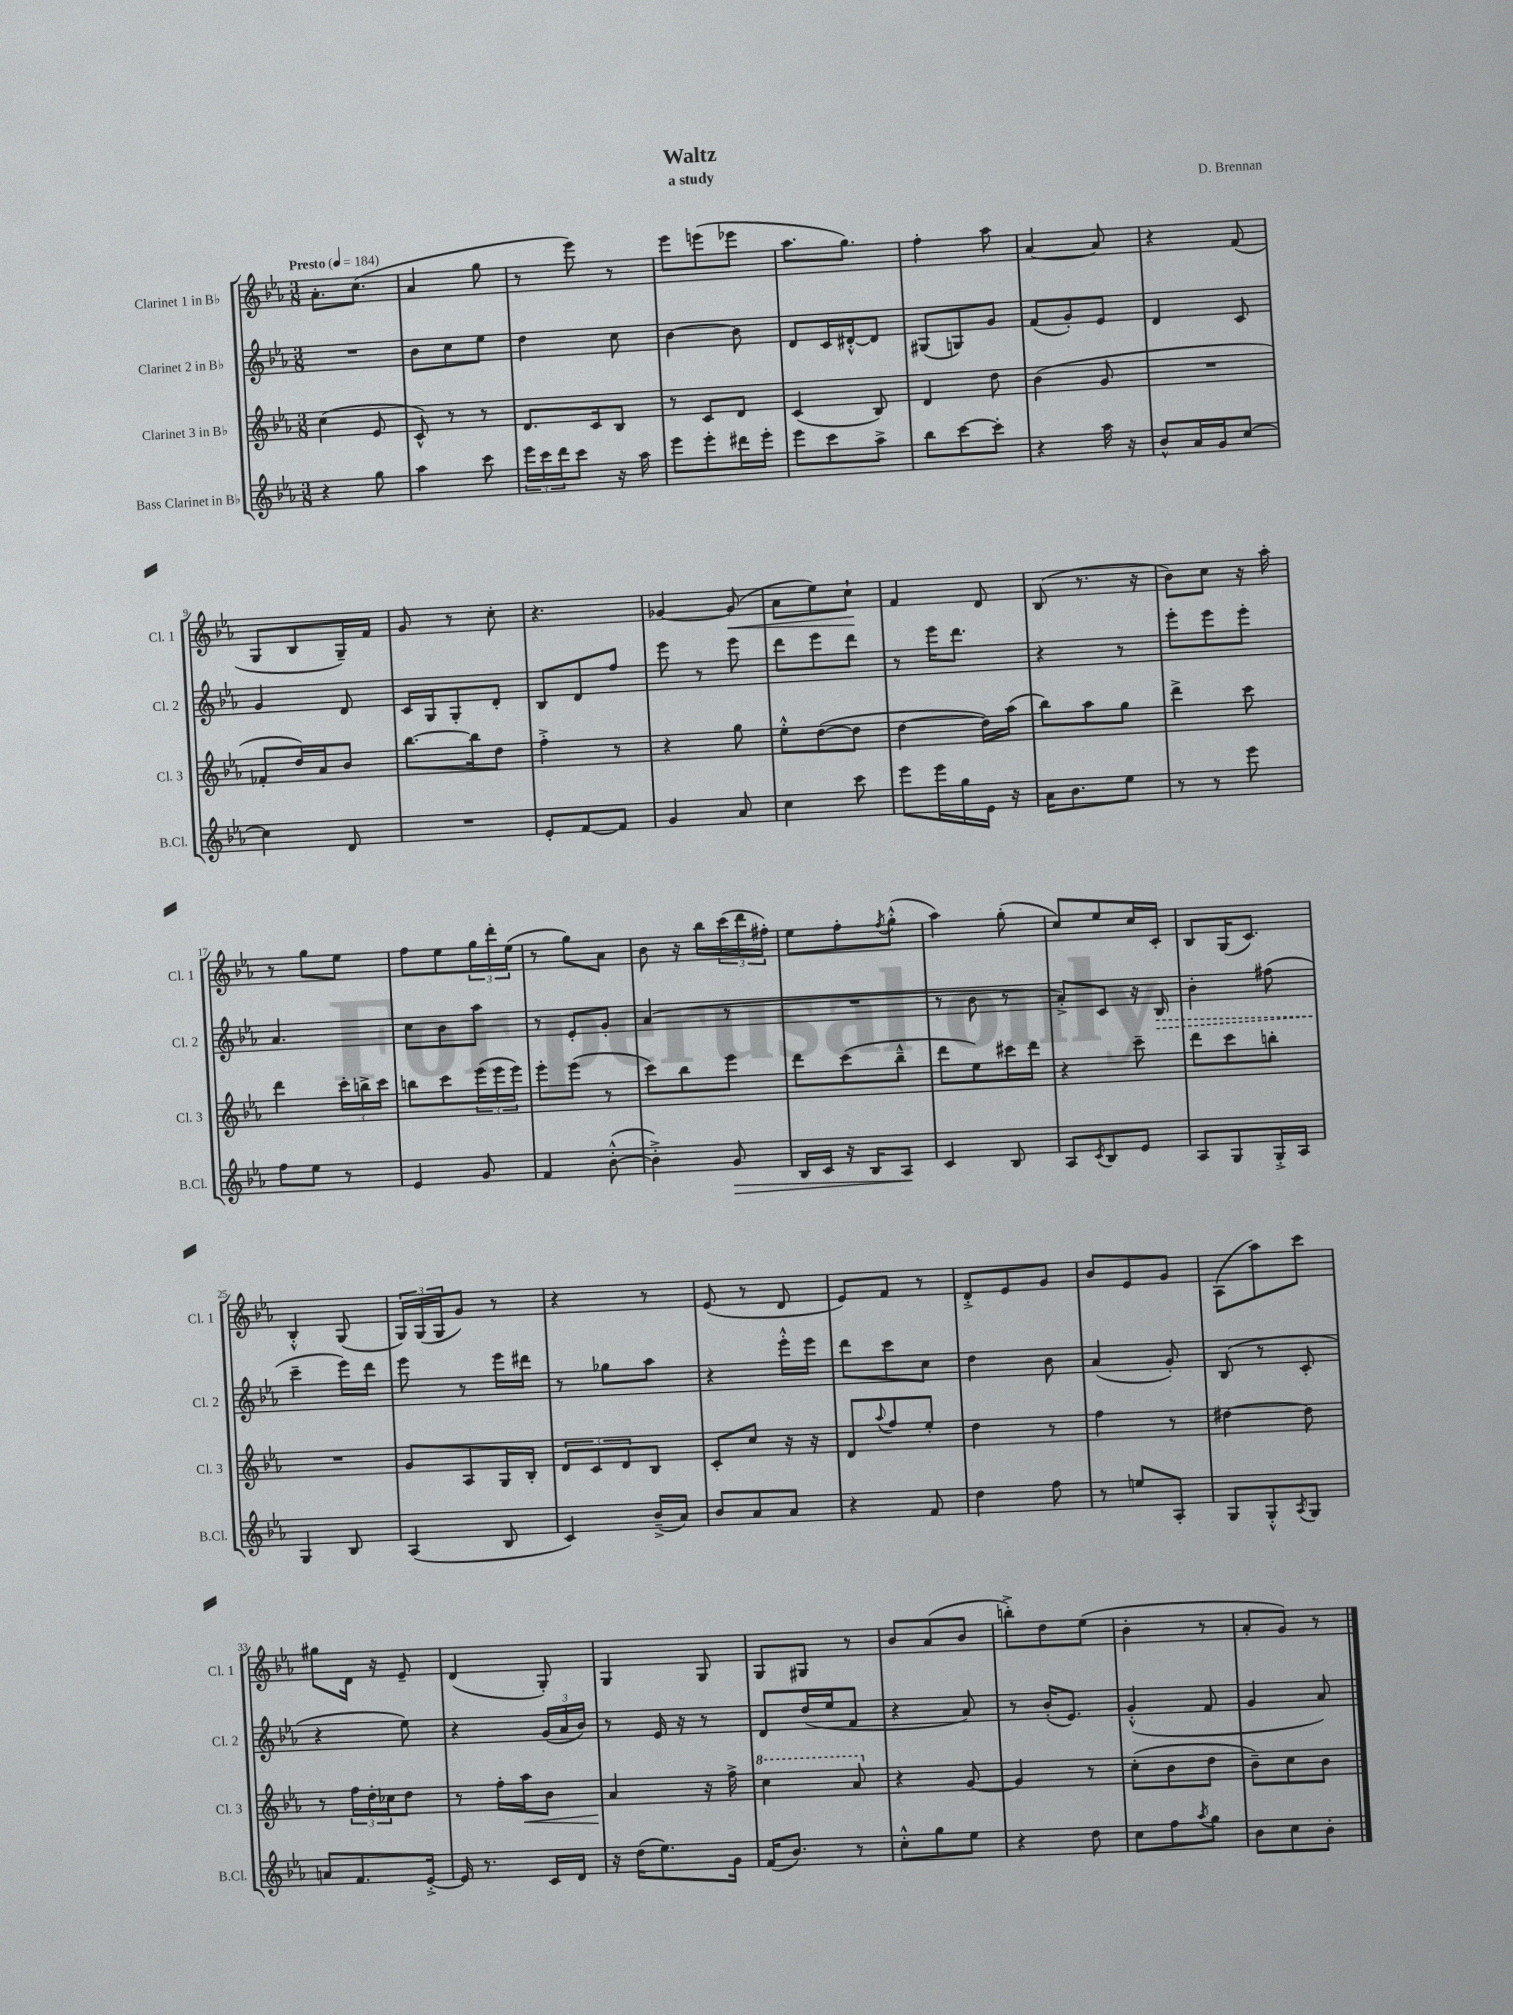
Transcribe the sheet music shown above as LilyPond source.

\header { title = "Waltz" composer = "D. Brennan" subtitle = "a study" }
<<
\new StaffGroup <<
\new Staff = "s0" \with { instrumentName = "Clarinet 1 in Bb" shortInstrumentName = "Cl. 1" } {
    \clef treble \key ees \major \numericTimeSignature \time 3/8 \tempo "Presto" 4 = 184
    aes'8.-. c''8.( |
    aes'4 g''8 |
    r8 ees'''8) r8 |
    ees'''8 e'''8( ees'''8 |
    aes''8. g''8.) |
    f''4-. aes''8 |
    aes'4~ aes'8 |
    r4 f'8( |
    g8 bes8 g16--) f'16 |
    g'8 r8 c''8-. |
    r4. |
    ges'4~ ges'8\<( |
    aes'8 ees''8) c''8-!\! |
    f'4 d'8 |
    bes8( r8. r16 |
    bes'8) c''8 r16 aes''16-. |
    r8 g''8 ees''8 |
    f''8 ees''8 \tuplet 3/2 { g''16 d'''16-. ees''16( } |
    r8 g''8) aes'8 |
    bes'8 r16 bes''16 \tuplet 3/2 { c'''16( d'''16 fis''16-.) } |
    ees''8 f''8-. \acciaccatura { f''8 } g''8-.-^( |
    aes''4) g''8-.( |
    c''8) ees''8 c''16 c'16-. |
    bes8 g16( c'8.) |
    bes4-.-^ g8( |
    \tuplet 3/2 { g16) g16( g16 } g'8) r8 |
    r4 r8 |
    ees'8( r8 d'8 |
    ees'8) f'8 r8 |
    d'8-.-> ees'8 g'8 |
    bes'8 ees'8 g'8 |
    aes8( aes''8) c'''8 |
    gis''8 d'16 r16 ees'8-- |
    d'4( g8-.) |
    g4 g8 |
    g8 gis8 r8 |
    bes'8 aes'8( bes'8 |
    b''8-.->) d''8 ees''8( |
    bes'4-. r8 |
    aes'8-. g'8) r8 \bar "|." |
}
\new Staff = "s1" \with { instrumentName = "Clarinet 2 in Bb" shortInstrumentName = "Cl. 2" } {
    \clef treble \key ees \major \numericTimeSignature \time 3/8
    R4. |
    bes'8 c''8 ees''8 |
    d''4 c''8 |
    bes'4~ bes'8 |
    d'8 c'16 dis'16~-.-^ dis'8 |
    gis8( g8) g'8 |
    f'8( g'8-.) ees'8 |
    d'4 c'8 |
    g'4 d'8 |
    c'16 g16 g8-. d'8-. |
    bes8 d'8 f''8 |
    ees'''8 r8 ees'''8 |
    d'''8 ees'''8 d'''8 |
    r8 ees'''16 d'''8. |
    r4 r8 |
    ees'''8-. ees'''8 ees'''8-. |
    aes'4. |
    c''8 bes'8 aes''8 |
    r8 ees'8-. g'8-. |
    aes'4( r8 |
    R4. |
    r8 bes'8 r8 |
    aes'8-.->) c'8 r16 \once \override Hairpin.style = #'dashed-line bes16\> |
    bes'4-. fis''8( |
    c'''4--\! ees'''16) d'''16 |
    ees'''8 r8 ees'''16 dis'''16 |
    r8 ges''8 aes''8 |
    r4 ees'''16-.-^ ees'''16 |
    d'''8 c'''8 c''8 |
    d''4 bes'8 |
    aes'4( g'8-.) |
    bes8( r8 c'8-. |
    r4 ees''8) |
    r4 \tuplet 3/2 { g'16( aes'16 bes'16) } |
    r8 ees'16 r16 r8 |
    d'8 d''16( ees''16 f'8 |
    r4 aes'8) |
    r8 bes'16-.( ees'8.) |
    g'4-.-^( f'8 |
    g'4 aes'8) \bar "|." |
}
\new Staff = "s2" \with { instrumentName = "Clarinet 3 in Bb" shortInstrumentName = "Cl. 3" } {
    \clef treble \key ees \major \numericTimeSignature \time 3/8
    c''4( ees'8 |
    c'8-^) r8 r8 |
    d'8. c'16 bes8 |
    r8 c'8 d'8 |
    c'4( bes8) |
    d'4 d''8 |
    bes'4( g'8 |
    R4. |
    fes'8-. d''16) aes'16 bes'8 |
    bes''8.~ bes''16 d''8 |
    f''4-.-> r8 |
    r4 g''8 |
    ees''8-.-^ d''8~( d''8 |
    d''4~ d''16) aes''16( |
    bes''8) aes''8 g''8 |
    d'''4-> c'''8 |
    d'''4 \tuplet 3/2 { c'''16-. b''16-> c'''16 } |
    b''8 c'''8 \tuplet 3/2 { ees'''16( ees'''16 ees'''16) } |
    ees'''8-. ees'''8( r8 |
    c'''8) bes''8 ees'''8 |
    d'''8 c'''8( bes''8---^ |
    d'''8 ees''8) cis'''16 d'''16 |
    r4 c'''8-- |
    d'''8 c'''8 b''8-. |
    R4. |
    g'8 aes8 g16 bes16-. |
    \tuplet 3/2 { d'8 c'8 d'8 } bes8 |
    c'8-. c''8 r16 r16 |
    d'8 \appoggiatura { aes''8 } f''8 ees''8-. |
    d''4 r8 |
    f''4 r8 |
    dis''4~ dis''8 |
    r8 \tuplet 3/2 { f''16 d''16-. ces''16 } d''8 |
    r8 f''16-. aes''16\< bes'8 |
    aes'4\! r16 f''16-> |
    \ottava #1 c'''4 aes''8 \ottava #0 |
    r4 g'8~ |
    g'4 r8 |
    c''8-.( bes'8 d''8 |
    bes'8--) c''8 bes'8 \bar "|." |
}
\new Staff = "s3" \with { instrumentName = "Bass Clarinet in Bb" shortInstrumentName = "B.Cl." } {
    \clef treble \key ees \major \numericTimeSignature \time 3/8
    r4 g''8 |
    aes''4 c'''8 |
    \tuplet 3/2 { ees'''16 c'''16 d'''16 } c'''8 r16 aes''16 |
    ees'''8 ees'''8-. dis'''16 ees'''16-. |
    ees'''8 c'''8 aes''8-> |
    bes''8 c'''8~ c'''8-. |
    r4 aes''16 r16 |
    bes'8-^ aes'16 g'16 c''8~ |
    c''4 d'8 |
    R4. |
    ees'8-. f'8~ f'8 |
    g'4 aes'8 |
    c''4 c'''8 |
    ees'''8 ees'''16 g''16 ees'16 r16 |
    aes'16 bes'8. ees''8 |
    r8 r8 ees'''8 |
    f''8 ees''8 r8 |
    ees'4 g'8 |
    f'4 bes'8~-.-^( |
    bes'4-.->) g'8\> |
    bes16 c'16 r16 bes16 aes8\! |
    c'4 bes8 |
    aes8 \acciaccatura { c'8 } bes8 ees'8 |
    aes8 g8 g16-.-> aes16 |
    g4 bes8 |
    aes4( bes8 |
    c'4) bes'16--->( aes'16) |
    bes'8 aes'8 aes'8 |
    r4 f'8 |
    d''4 f''8 |
    r8 e''8 aes8-. |
    g8 g8-.-^ \acciaccatura { aes8 } g8 |
    a'8 f'8. ees'16~-.-> |
    ees'16 r8. c'16 d'16 |
    r16 d''16( ees''8.) g'16 |
    f'16( bes'8.) r8 |
    c''8-.-^ g''8 ees''8 |
    r4 d''8 |
    c''8 f''8 \acciaccatura { aes''8 } g''8 |
    bes'8 c''8 bes'8-. \bar "|." |
}
>>
>>
